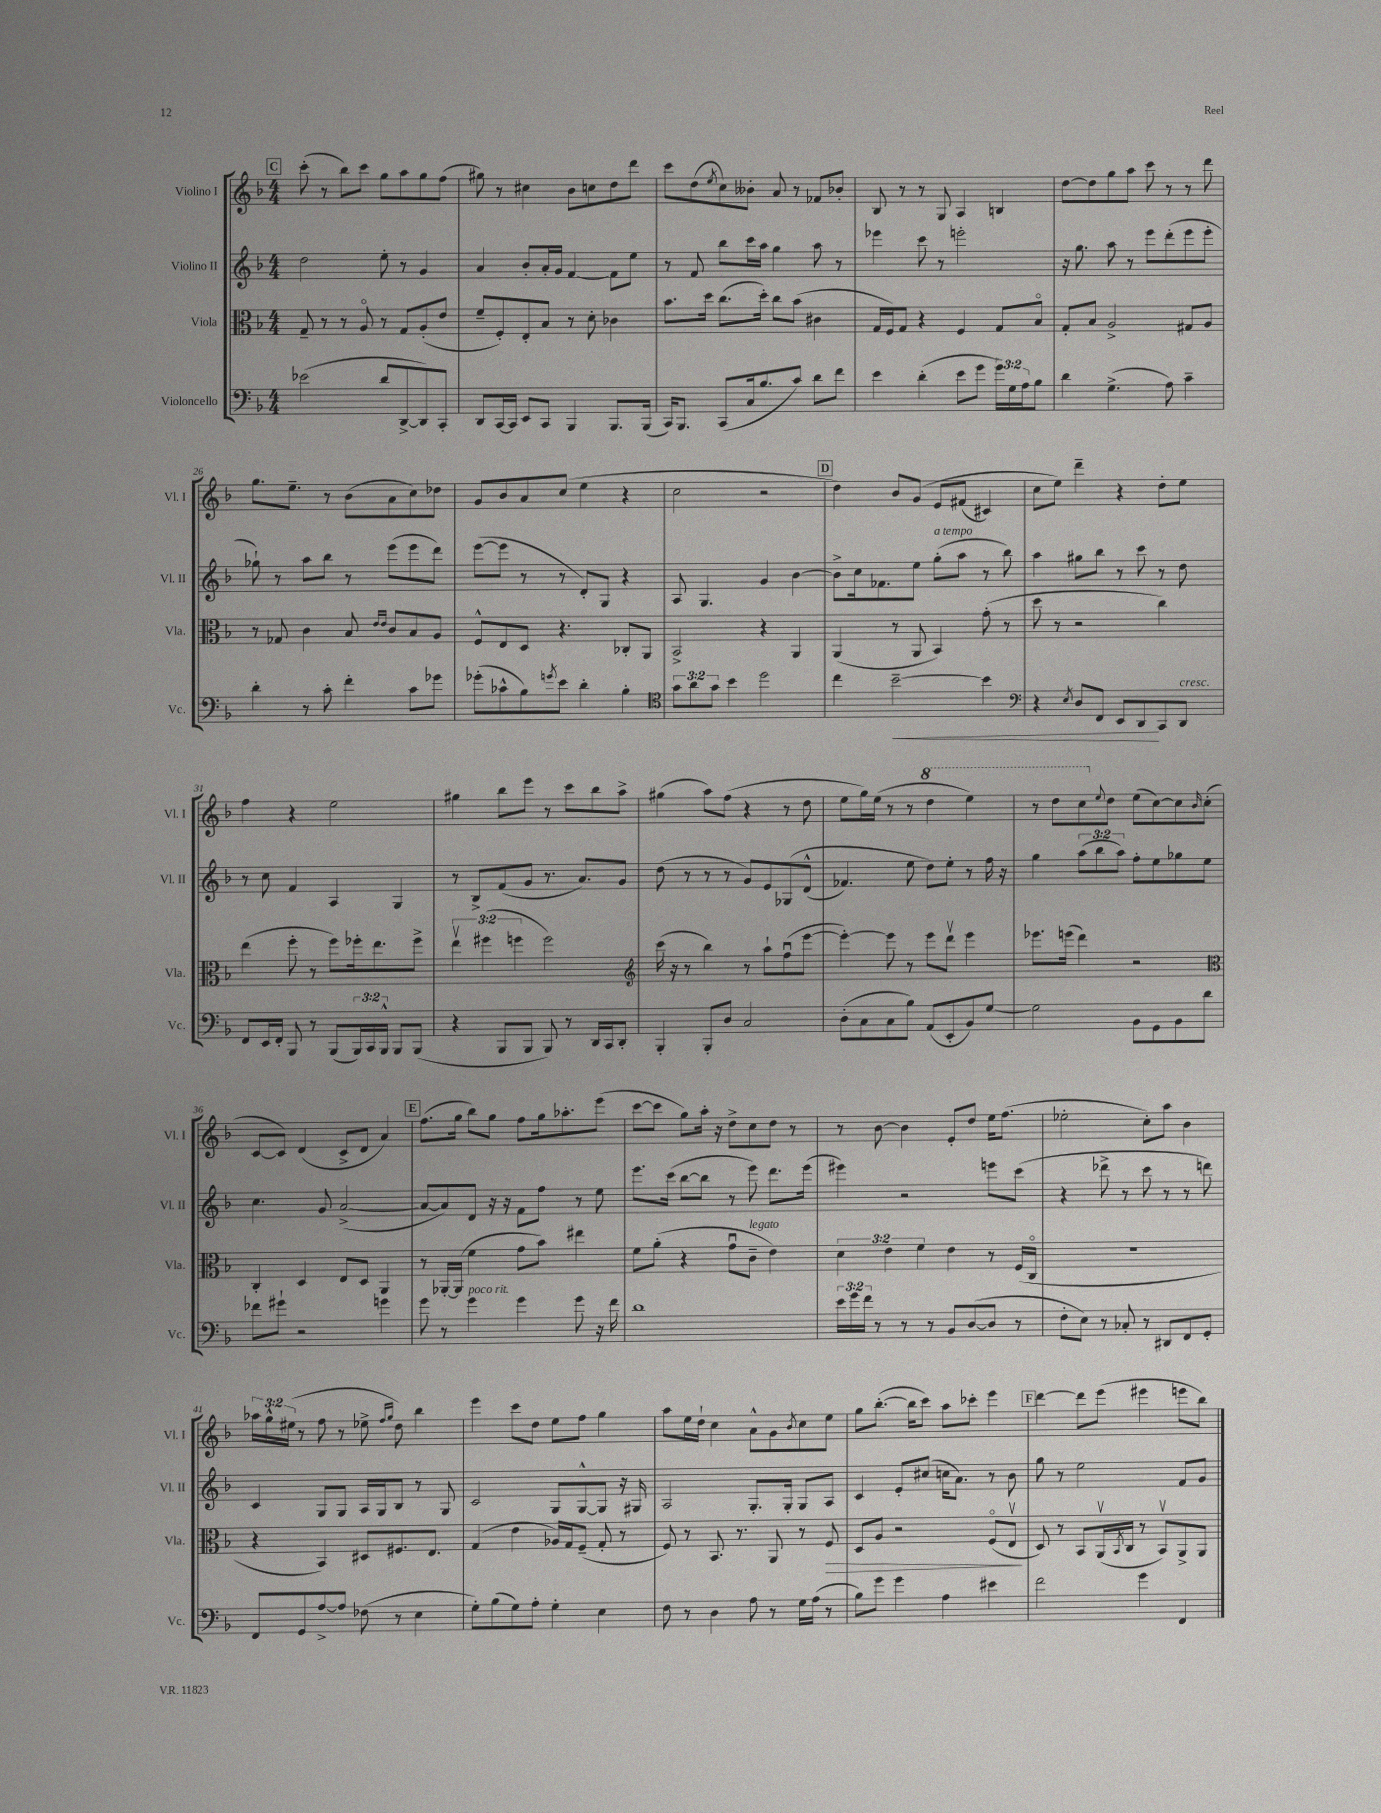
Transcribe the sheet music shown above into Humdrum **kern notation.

**kern	**dynam	**kern	**dynam	**kern	**kern
*part4	*part4	*part3	*part3	*part2	*part1
*staff4	*staff4	*staff3	*staff3	*staff2	*staff1
*I"Violoncello	*	*I"Viola	*	*I"Violino II	*I"Violino I
*I'Vc.	*	*I'Vla.	*	*I'Vl. II	*I'Vl. I
*clefF4	*	*clefC3	*	*clefG2	*clefG2
*k[b-]	*	*k[b-]	*	*k[b-]	*k[b-]
*M4/4	*	*M4/4	*	*M4/4	*M4/4
!!LO:REH:place=s1:t=C
=21	=21	=21	=21	=21	=21
(2e-X\	.	8G~/	.	2dd\	(8ccc'\
.	.	8r	.	.	8r
.	.	8r	.	.	8bb-\L)
.	.	8A/	.	.	8ccc\J
8d/L	.	8r	.	8ee'\	8gg\L
[8DD^/	.	8G/L	.	8r	8aa\
8DD/])	.	(8A'/	.	4g/	8gg\
8CC'/J	.	8e/J	.	.	(8ff\J
=22	=22	=22	=22	=22	=22
8DD/L	.	8f~/L	.	4a/	8gg#X\)
[16CC/L	.	8F'/)	.	.	8r
16CC/JJ]	.	.	.	.	.
8EE/L	.	8E'/	.	8b-'/L	4cc#X\
8CC/J	.	8B-/J	.	16a'/L	.
.	.	.	.	16g/JJ	.
4BBB-/	.	8r	.	[4f/	8b-\L
.	.	8d'\	.	.	8ccn\
8.BBB-/L	.	4c-X\	.	8f\L]	8dd\
.	.	.	.	8ee\J	8ddd\J
(16BBB-/Jk	.	.	.	.	.
=23	=23	=23	=23	=23	=23
16CC/KL)	.	8.b-\L	.	8r	8ccc\L
8.BBB-/J	.	.	.	.	.
.	.	.	.	8f/	(8dd\
.	.	16dd\Jk	.	.	.
.	.	.	.	.	8qee/
(8CC/L	.	(8.cc\L	.	8bb-\L	8cc\)
16C/k	.	.	.	16ccc\L	8b--X'\J
8.B-/	.	16dd'\Jk)	.	16aa\JJ	.
.	.	8cc\L	.	4gg\	8a/
8c/J)	.	(8b-\J	.	.	8r
8d\L	.	4c#X\	.	8aa\	8f-X/L
8f\J	.	.	.	8r	8b-X'/J
=24	=24	=24	=24	=24	=24
4e\	.	16G/LL	.	4eee-X\	8B-/
.	.	16F/J)	.	.	.
.	.	8G/J	.	.	8r
(4d'\	.	4r	.	8ccc\	8r
.	.	.	.	8r	8G/
8e\L	.	4F/	.	2eeen'\	4A/
8g\J	.	.	.	.	.
24g\LL)	.	8G/L	.	.	4Bn/
24G\	.	.	.	.	.
24A\J	.	.	.	.	.
8B-\J	.	8B-/J	.	.	.
=25	=25	=25	=25	=25	=25
4d\	.	8G'/L	.	16r	[8dd\L
.	.	.	.	8.gg\	.
.	.	8B-/J	.	.	8dd\]
(4.G^\	.	2A^/	.	8aa\	8gg\
.	.	.	.	8r	8aa\J
.	.	.	.	8eee\L	8ccc\
8A\)	.	.	.	(8ddd'\	8r
4c~\	.	8G#X/L	.	8eee\	8r
.	.	8A/J	.	8eee'\J	8ddd\
!!LO:LB:g=z
=26	=26	=26	=26	=26	=26
4d'\	.	8r	.	8gg-X`\)	8.gg\L
.	.	8G-X/	.	8r	.
.	.	.	.	.	8.ee~\J
8r	.	4c\	.	8aa\L	.
8c'\	.	.	.	8bb-\J	8r
4f'\	.	8B-/	.	8r	(8b-\L
.	.	16qqe/LL	.	.	.
.	.	16qqe/JJ	.	.	.
.	.	8c/L	.	(8eee\L	8a\
8c\L	.	8B-/	.	8eee\	8cc\)
8g-X\J	.	8A/J	.	8ddd\J)	8dd-X\J
=27	=27	=27	=27	=27	=27
(8g-X'\L	.	8F^^/L	.	([8eee\L	8g/L
8c-X^^\	.	8E/	.	8eee\J]	8b-/
8B-\)	.	8D/J	.	8r	8a/
8qgn/	.	.	.	.	.
8e\J	.	4.r	.	8r	(8cc/J
4d'\	.	.	.	8d'/L)	4ee\
.	.	.	.	8G/J	.
4B-'\	.	8C-X'/L	.	4r	4r
.	.	8AA/J	.	.	.
=28	=28	=28	=28	=28	=28
*clefC4	*	*	*	*	*
12g\L	.	2BB-^/	.	8A/	2cc\
12a\	.	.	.	.	.
.	.	.	.	4.G/	.
12g\J	.	.	.	.	.
4b-\	.	.	.	.	.
2dd\	.	4r	.	4g/	2r
.	.	4AA/	.	[4b-\	.
!!LO:REH:place=s1:t=D
=29	=29	=29	=29	=29	=29
4cc\	.	(4AA/	.	8b-^\L]	4dd\)
.	.	.	.	16cc\k	.
.	.	.	.	8.f-X\	.
!	!LO:HP:b	!	!	!	!
[2b-~\	<	8r	.	.	8b-/L
.	.	8AA/	.	8ee\J	(8g/J
!	!	!	!	!LO:TX:a:i:t=a tempo	!
.	.	4BB-/)	.	(8gg'\L	8e/L
.	.	.	.	8aa\J	(8f#X/J
4b-\]	.	(8g'\	.	8r	4c#X/)
.	.	8r	.	8bb-\)	.
=30	=30	=30	=30	=30	=30
*clefF4	*	*	*	*	*
4r	.	8dd\	.	4aa\	8cc\L
.	.	8r	.	.	8ee\J)
8qE/	.	.	.	.	.
8D/L	.	2r	.	8gg#X\L	4ddd~\
8FF/J	.	.	.	8bb-\J	.
8EE/L	.	.	.	8r	4r
8DD/	.	.	.	8ccc\	.
8CC/	[	4cc\)	.	8r	8dd'\L
!LO:TX:a:i:t=cresc.	!	!	!	!	!
8DD/J	.	.	.	8dd\	8ee\J
!!LO:LB:g=z
=31	=31	=31	=31	=31	=31
8FF/L	.	(4ee\	.	8r	4ff\
16EE/L	.	.	.	8cc\	.
16FF'/JJ	.	.	.	.	.
8BBB-/	.	8ff'\	.	4f/	4r
8r	.	8r	.	.	.
(8BBB-/L	.	8ff\L)	.	4A/	2ee\
24BBB-/L)	.	16ff-X'\k	.	.	.
24CC/	.	.	.	.	.
.	.	8.ee\	.	.	.
24BBB-^^/JJ	.	.	.	.	.
8BBB-/L	.	.	.	4G/	.
(8BBB-/J	.	8ff-^\J	.	.	.
=32	=32	=32	=32	=32	=32
4r	.	6eev\	.	8r	4gg#X\
.	.	.	.	8B-^/L	.
.	.	(6ff#X\	.	.	.
8BBB-/L	.	.	.	(8f/	8bb-\L
.	.	6ffn\	.	.	.
8BBB-/J	.	.	.	8g/J	8eee\J
8BBB-/)	.	2ff\)	.	8.r	8r
8r	.	.	.	.	8ccc\L
.	.	.	.	8.a/L)	.
16DD/LL	.	.	.	.	8bb-\
16CC/J	.	.	.	.	.
8DD'/J	.	.	.	8g/J	8aa^\J
=33	=33	=33	=33	=33	=33
*	*	*clefG2	*	*	*
4BBB-'/	.	(16ccc\	.	(8dd\	(4gg#X\
.	.	16r	.	.	.
.	.	8r	.	8r	.
8BBB-'/L	.	4bb-\)	.	8r	8aa\L)
8D/J	.	.	.	8r	(8ff\J
2C/	.	8r	.	8g/L)	4r
.	.	8aa`\L	.	8e/	.
.	.	(8ffu\	.	(8G-X/	8r
.	.	[8eee\J	.	(8d^^/J	8dd\
=34	=34	=34	=34	=34	=34
(8D'\L	.	4eee'\_)	.	4.f-X/)	8ee\L
8C\	.	.	.	.	16gg\L)
.	.	.	.	.	(16ee\JJ
8C\	.	8eee\]	.	.	8r
8B-\J)	.	8r	.	8ee\	8r
*	*	*	*	*	*8va
(8AA/L	.	8eee\L	.	8dd\L)	4ddd\
8EE'/	.	8dddv\J	.	8ee'\J	.
8BB-/)	.	4eee\	.	8r	4eee\)
[8G/J	.	.	.	16ff\	.
.	.	.	.	16r	.
=35	=35	=35	=35	=35	=35
2G\]	.	8.eee-X\L	.	4gg\	8r
.	.	.	.	.	8ddd\L
.	.	(16eeen\Jk	.	.	.
.	.	4ddd\)	.	(12aa\L	8ccc\
.	.	.	.	12bb-\	.
*	*	*	*	*	*X8va
.	.	.	.	.	8qqee/
.	.	.	.	.	8dd\J
.	.	.	.	12aa\J)	.
8BB-\L	.	2r	.	8ff'\L	(8ee\L
8GG\	.	.	.	8ee\	[8cc\)
8BB-\	.	.	.	8gg-X\	8cc\]
.	.	.	.	.	16qqb-/
8d\J	.	.	.	8ee\J	(8cc'\J
!!LO:LB:g=z
=36	=36	=36	=36	=36	=36
*	*	*clefC3	*	*	*
8f-X\L	.	4C'/	.	4.cc\	[8c/L
8g#X`\J	.	.	.	.	8c/J])
2r	.	4D/	.	.	(4d/
.	.	.	.	8g/	.
.	.	8E/L	.	([2a^/	8c^/L
.	.	8D/J	.	.	8d/J
4gn\	.	4AA/	.	.	4a/)
!!LO:REH:place=s1:t=E
=37	=37	=37	=37	=37	=37
8g\	.	8r	.	8a/L_	(8.ff\L
8r	.	[16AA-X'/LL	.	8a/])	.
.	.	(16AA-/JJ]	.	.	16gg\Jk
!LO:TX:a:i:t=poco rit.	!	!	!	!	!
4g\	.	4f\	.	8d/J	8bb-\L)
.	.	.	.	16r	8gg\J
.	.	.	.	16r	.
4g\	.	8g\L	.	8f\L	8ff\L
.	.	8b-\J)	.	8ff\J	16gg\k
.	.	.	.	.	8.aa-X'\
8g\	.	4ee#X\	.	8r	.
16r	.	.	.	8ee\	(8eee\J
16f\	.	.	.	.	.
=38	=38	=38	=38	=38	=38
1d	.	8f\L	.	8.eee\L	[8ccc\L
.	.	(8a'\J	.	.	8ccc\J]
.	.	.	.	(16ccc\Jk	.
.	.	4r	.	[8bb-\L	8gg\L)
.	.	.	.	8bb-\J]	16aa'\Jk
.	.	.	.	.	16r
.	.	8gu\L	.	8r	8dd^\L
!	!	!LO:TX:a:i:t=legato	!	!	!
.	.	8c~\J	.	8eee\)	8cc\
.	.	4e\)	.	8.ddd\L	8dd\J
.	.	.	.	.	8r
.	.	.	.	(16eee\Jk	.
=39	=39	=39	=39	=39	=39
24e\LL	.	6d\	.	4eee#X\)	8r
24g\	.	.	.	.	.
24f\JJ	.	.	.	.	.
8r	.	.	.	.	[8b-\
.	.	6e\	.	.	.
8r	.	.	.	2r	4b-\]
.	.	6f\	.	.	.
8r	.	.	.	.	.
8BB-/L	.	4e\	.	.	8e'/L
([8D/	.	.	.	.	8dd/J
8D/J]	.	8r	.	8eeen\L	16ee\KL
.	.	.	.	.	(8.ff\J
8r	.	(16F/LL	.	(8ccc\J	.
.	.	16C/JJ	.	.	.
=40	=40	=40	=40	=40	=40
8F'\L	.	1r	.	4r	2ee-X'\
8E\J)	.	.	.	.	.
8r	.	.	.	8ddd-X^\	.
8C-X'/	.	.	.	8r	.
8r	.	.	.	8ccc\	8cc'\L)
8DD#X/L	.	.	.	8r	8aa\J
8FF/	.	.	.	8r	4b-\
8GG'/J	.	.	.	8dddn\)	.
!!LO:LB:g=z
=41	=41	=41	=41	=41	=41
8FF/L	.	4r	.	4c/	24aa-X\LL
.	.	.	.	.	24gg^^\
.	.	.	.	.	(24ee#X\JJ
8GG/	.	.	.	.	8r
[8A^/	.	4BB-/)	.	8G/L	8ff\
8A/J]	.	.	.	8G/J	8r
(8F-X\	.	8D#X/L	.	16A/LL	8ee-X^\
.	.	.	.	16G/J	.
.	.	.	.	.	16qqff/LL
.	.	.	.	.	16qqgg/JJ
8r	.	8.F#X/	.	8B-/J	8dd\)
4E\	.	.	.	8r	4bb-\
.	.	8.E/J	.	.	.
.	.	.	.	8G/	.
=42	=42	=42	=42	=42	=42
8G'\L)	.	(4G/	.	2c/	4eee\
(8B-\	.	.	.	.	.
8G\)	.	4e\	.	.	8ccc\L
8A'\J	.	.	.	.	8dd\J
4G'\	.	16A-X/LL)	.	8G/L	8ee\L
.	.	16G/J	.	.	.
.	.	(8F~/J	.	[8G^^/	8ff\J
4E\	.	8G'/	.	8G/J]	4gg\
.	.	8r	.	16r	.
.	.	.	.	16G#X/	.
=43	=43	=43	=43	=43	=43
8F\	.	8F/)	.	2A/	8aa\L
8r	.	8r	.	.	16ee\L
.	.	.	.	.	16dd`\JJ
4D\	.	8.BB-/	.	.	4cc\
.	.	8.r	.	.	.
8A\	.	.	.	8.G'/L	8a^^\L
8r	.	8AA/	.	.	8g\
.	.	.	.	16G'/Jk	.
.	.	.	.	.	8qb-/
16G\LL	.	8r	.	8G/L	8cc\
(16A\JJ	.	.	.	.	.
!	!	!	!LO:HP:b	!	!
8r	.	8F/	>	8A/J	8ee\J
=44	=44	=44	=44	=44	=44
8B-\L)	.	8D/L	.	4c/	8gg\L
8g\J	.	8A/J	.	.	([8.bb-'\J
4g\	.	2r	.	8e'/L	.
.	.	.	.	.	16bb-\KL]
.	.	.	.	(8cc#X/J	8ccc\J)
4A\	.	.	.	16ccn\KL	8aa\L
.	.	.	.	8.a\J)	.
.	.	.	.	.	8ccc-X'\J
4e#X\	.	(8F/L	.	8r	4eee\
.	.	8Ev/J	.	8b-\	.
.	.	.	]	.	.
!!LO:REH:place=s1:t=F
=45	=45	=45	=45	=45	=45
2f\	.	8D/)	.	8gg\	[4ddd\
.	.	8r	.	8r	.
.	.	8BB-/L	.	2ee\	8ddd\L]
.	.	(16AAv/L	.	.	(8eee\J
.	.	8qBB-/	.	.	.
.	.	16C/JJ	.	.	.
4g\	.	8r	.	.	4eee#X\
.	.	8BB-v/L)	.	.	.
4FF/	.	8AA^/	.	8f/L	8eeen\L
.	.	8AA/J	.	8g/J	8bb-\J)
==	==	==	==	==	==
*-	*-	*-	*-	*-	*-
